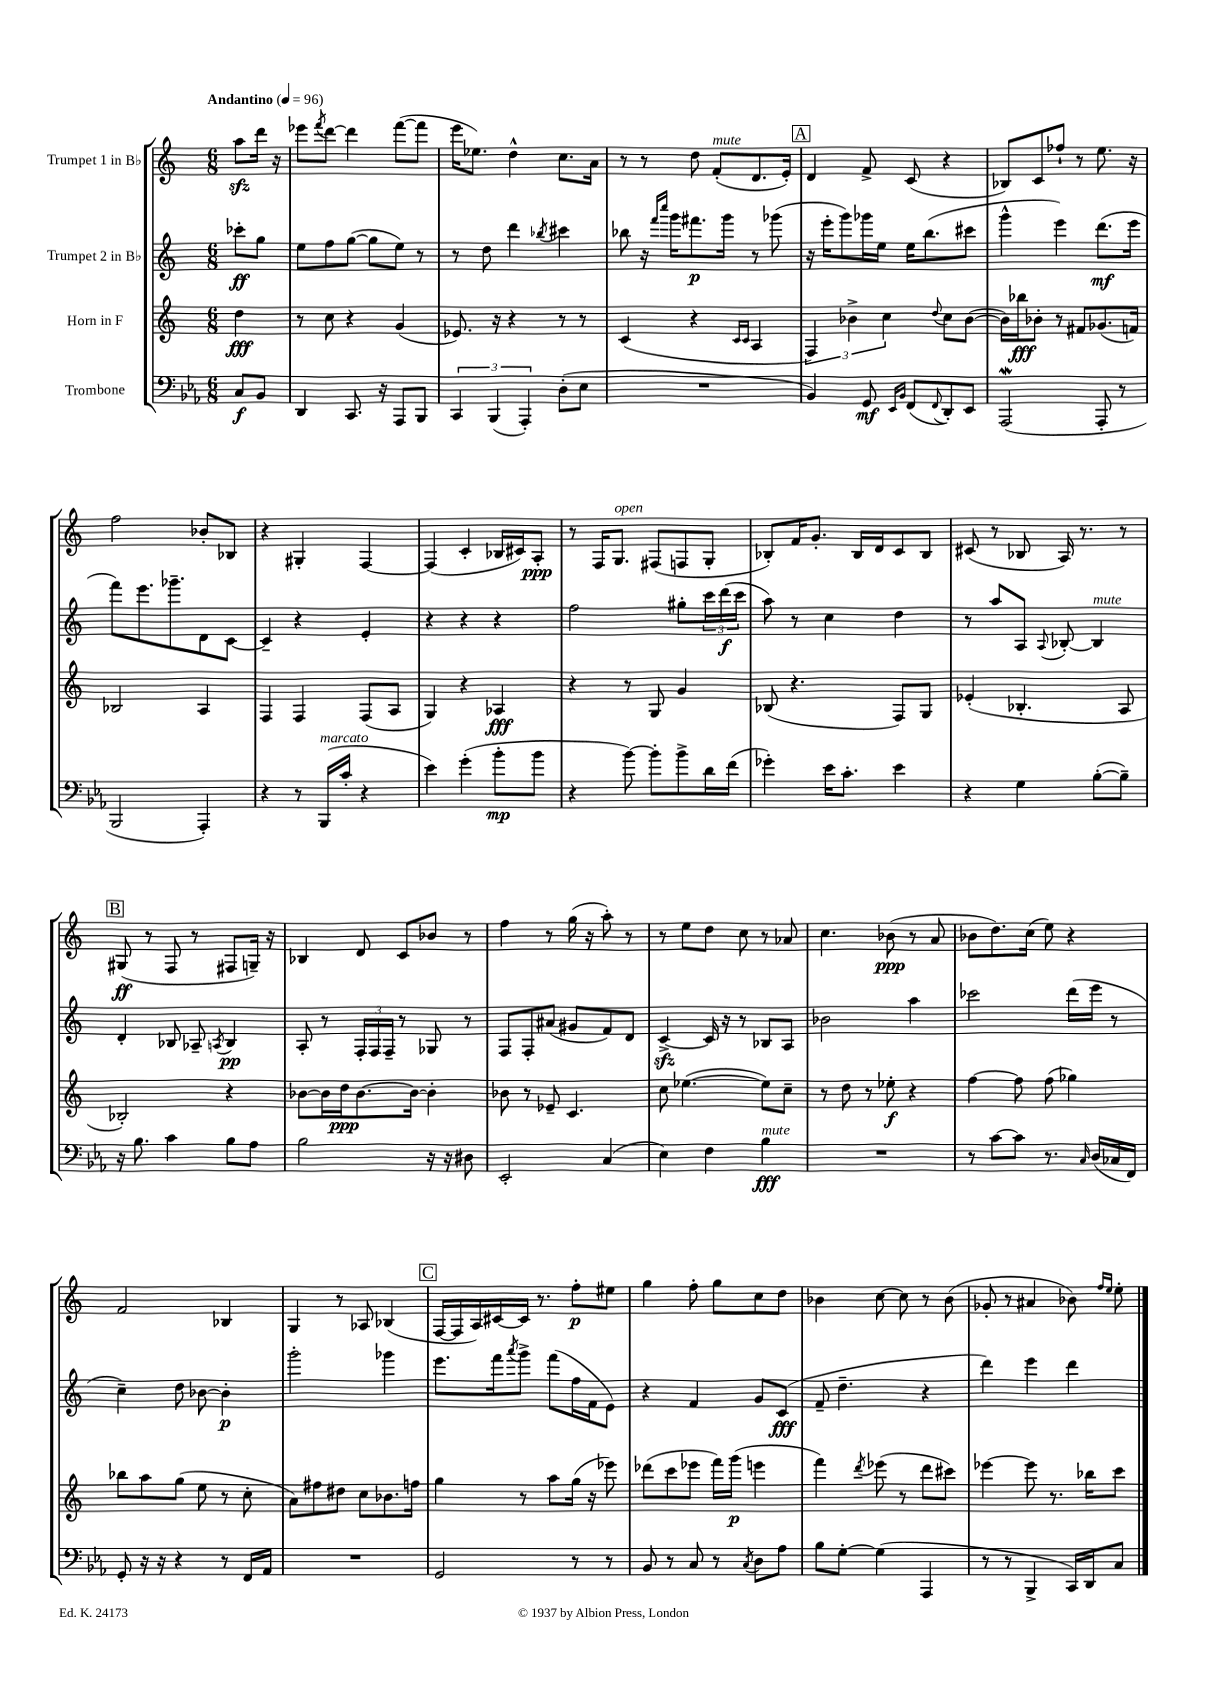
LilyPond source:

<<
\new StaffGroup <<
\new Staff = "s0" \with { instrumentName = "Trumpet 1 in Bb" } {
    \clef treble \key c \major \numericTimeSignature \time 6/8 \partial 4 \tempo "Andantino" 4 = 96
    a''8\sfz d'''16 r16 |
    ees'''8 \acciaccatura { f'''8 } d'''8~ d'''4 f'''8~( f'''8 |
    e'''16 ees''8.) d''4-^ c''8. a'16 |
    r8 r8 d''8 f'8-.^\markup { \italic "mute" }( d'8. e'16-.) |
    \mark \markup { \box "A" } d'4 f'8-> c'8( r4 |
    bes8) c'8 fes''8-! r8 e''8. r16 |
    f''2 bes'8-. bes8 |
    r4 gis4-. f4~ |
    f4( c'4-. bes16 cis'16) a8-.\ppp |
    r8 f16 g8.^\markup { \italic "open" } fis8( f8 g8-. |
    bes8-.) f'16 g'8.-. bes16 d'16 c'8 bes8 |
    cis'8( r8 bes8 a16) r8. r8 |
    \mark \markup { \box "B" } gis8\ff( r8 f8 r8 fis8 g16--) r16 |
    bes4 d'8 c'8 bes'8 r8 |
    f''4 r8 g''16( r16 a''8-.) r8 |
    r8 e''8 d''8 c''8 r8 aes'8 |
    c''4. bes'8\ppp( r8 a'8 |
    bes'8 d''8.) c''16( e''8) r4 |
    f'2 bes4 |
    g4 r8 aes8 bes4( |
    \mark \markup { \box "C" } f16~ f16 a16) cis'16~ cis'16 r8. f''8-.\p eis''8 |
    g''4 f''8-. g''8 c''8 d''8 |
    bes'4 c''8~ c''8 r8 bes'8( |
    ges'8-. r8 ais'4 bes'8) \grace { f''16 e''16 } e''8-. \bar "|." |
}
\new Staff = "s1" \with { instrumentName = "Trumpet 2 in Bb" } {
    \clef treble \key c \major \numericTimeSignature \time 6/8 \partial 4
    ces'''8-.\ff g''8 |
    e''8 f''8 g''8~( g''8 e''8) r8 |
    r8 d''8 d'''4 \acciaccatura { bes''8 } cis'''4 |
    bes''8 r16 \grace { f'''16 c''''16 } g'''16 fis'''8.\p g'''16 r8 ges'''8( |
    \mark \markup { \box "A" } r16 e'''16-. g'''8) ges'''16 e''16 e''16 b''8.( cis'''8 |
    g'''4-^ e'''4) d'''8.\mf( e'''16 |
    f'''8) e'''8. ges'''8.-- d'8 c'8~ |
    c'4-- r4 e'4-. |
    r4 r4 r4 |
    f''2 gis''8-. \tuplet 3/2 { c'''16 d'''16\f( c'''16 } |
    a''8) r8 c''4 d''4 |
    r8 a''8 a8 \appoggiatura { a8 } bes8~-. bes4^\markup { \italic "mute" } |
    \mark \markup { \box "B" } d'4-. bes8 aes8-- \acciaccatura { a8 } bes4\pp |
    a8-. r8 \tuplet 3/2 { f16-. f16 f16-- } r8 ges8 r8 |
    f8 f8-. ais'8( gis'8 f'8) d'8 |
    c'4~->\sfz c'16 r16 r8 bes8 a8 |
    bes'2 a''4 |
    ces'''2 d'''16( e'''16 r8 |
    c''4--) d''8 bes'8~ bes'4-.\p |
    g'''2-. ges'''4 |
    \mark \markup { \box "C" } e'''8. f'''16 \acciaccatura { a'''8 } g'''8-> f'''8( f''16 f'16 e'8) |
    r4 f'4 g'8 c'8\fff( |
    f'8-- d''4.-- r4 |
    d'''4) e'''4 d'''4 \bar "|." |
}
\new Staff = "s2" \with { instrumentName = "Horn in F" } {
    \clef treble \key c \major \numericTimeSignature \time 6/8 \partial 4
    d''4\fff |
    r8 c''8 r4 g'4( |
    ees'8.) r16 r4 r8 r8 |
    c'4( r4 \grace { c'16 c'16 } a4 |
    \mark \markup { \box "A" } \tuplet 3/2 { f4) bes'4-> c''4 } \appoggiatura { d''8 } c''8 bes'8~( |
    bes'16) bes''16\fff bes'8-. r8 fis'8 ges'8.( f'16) |
    bes2 a4 |
    f4 f4 f8( a8 |
    g4) r4 aes4\fff |
    r4 r8 g8 g'4 |
    bes8( r4. f8) g8 |
    ees'4-.( bes4.-. a8 |
    \mark \markup { \box "B" } bes2-.) r4 |
    bes'8~ bes'16 d''16\ppp bes'8.~ bes'16~ bes'4-. |
    bes'8 r8 ees'8-- c'4. |
    c''8 ees''4.~( ees''8) c''8-- |
    r8 d''8 r8 ees''8-.\f r4 |
    f''4~ f''8 f''8( ges''4) |
    bes''8 a''8 g''8( e''8 r8 c''8-. |
    a'8) fis''8 dis''8 c''8 bes'8. f''16 |
    \mark \markup { \box "C" } g''4 r8 a''8 g''16( r16 ees'''8) |
    des'''8( c'''8 ees'''8 f'''16) g'''16\p( e'''4 |
    f'''4) \acciaccatura { d'''8 } ees'''8( r8 d'''8 cis'''8) |
    ees'''4~ ees'''8 r8. bes''16 c'''8 \bar "|." |
}
\new Staff = "s3" \with { instrumentName = "Trombone" } {
    \clef bass \key ees \major \numericTimeSignature \time 6/8 \partial 4
    c8\f bes,8 |
    d,4 c,8. r16 aes,,8 bes,,8 |
    \tuplet 3/2 { c,4 bes,,4( aes,,4-.) } d8-.( ees8 |
    R2. |
    \mark \markup { \box "A" } bes,4) g,8\mf \grace { ees,16 bes,16 } f,8( \appoggiatura { f,8 } d,8-.) ees,8 |
    aes,,2\mordent( aes,,8-. r8 |
    bes,,2 aes,,4-.) |
    r4 r8 bes,,16^\markup { \italic "marcato" }( c'16-. r4 |
    ees'4) g'4-.( bes'8-.\mp bes'8 |
    r4 bes'8~) bes'8-. bes'8-> d'16 f'16( |
    ges'4-.) ees'16 c'8.-. ees'4 |
    r4 g4 bes8~-.( bes8--) |
    \mark \markup { \box "B" } r16 bes8. c'4 bes8 aes8 |
    bes2 r16 r16 dis8 |
    ees,2-. c4( |
    ees4) f4 bes4\fff^\markup { \italic "mute" } |
    R2. |
    r8 c'8~ c'8 r8. \grace { c16 } d16( ces16 f,16) |
    g,8-. r16 r16 r4 r8 f,16 aes,16 |
    R2. |
    \mark \markup { \box "C" } g,2 r8 r8 |
    bes,8 r8 c8 r8 \acciaccatura { c8 } d8 aes8 |
    bes8 g8~-. g4( aes,,4 |
    r8 r8 bes,,4-> c,16) d,16 c8 \bar "|." |
}
>>
>>
\layout { \context { \Score \remove "Bar_number_engraver" } }
